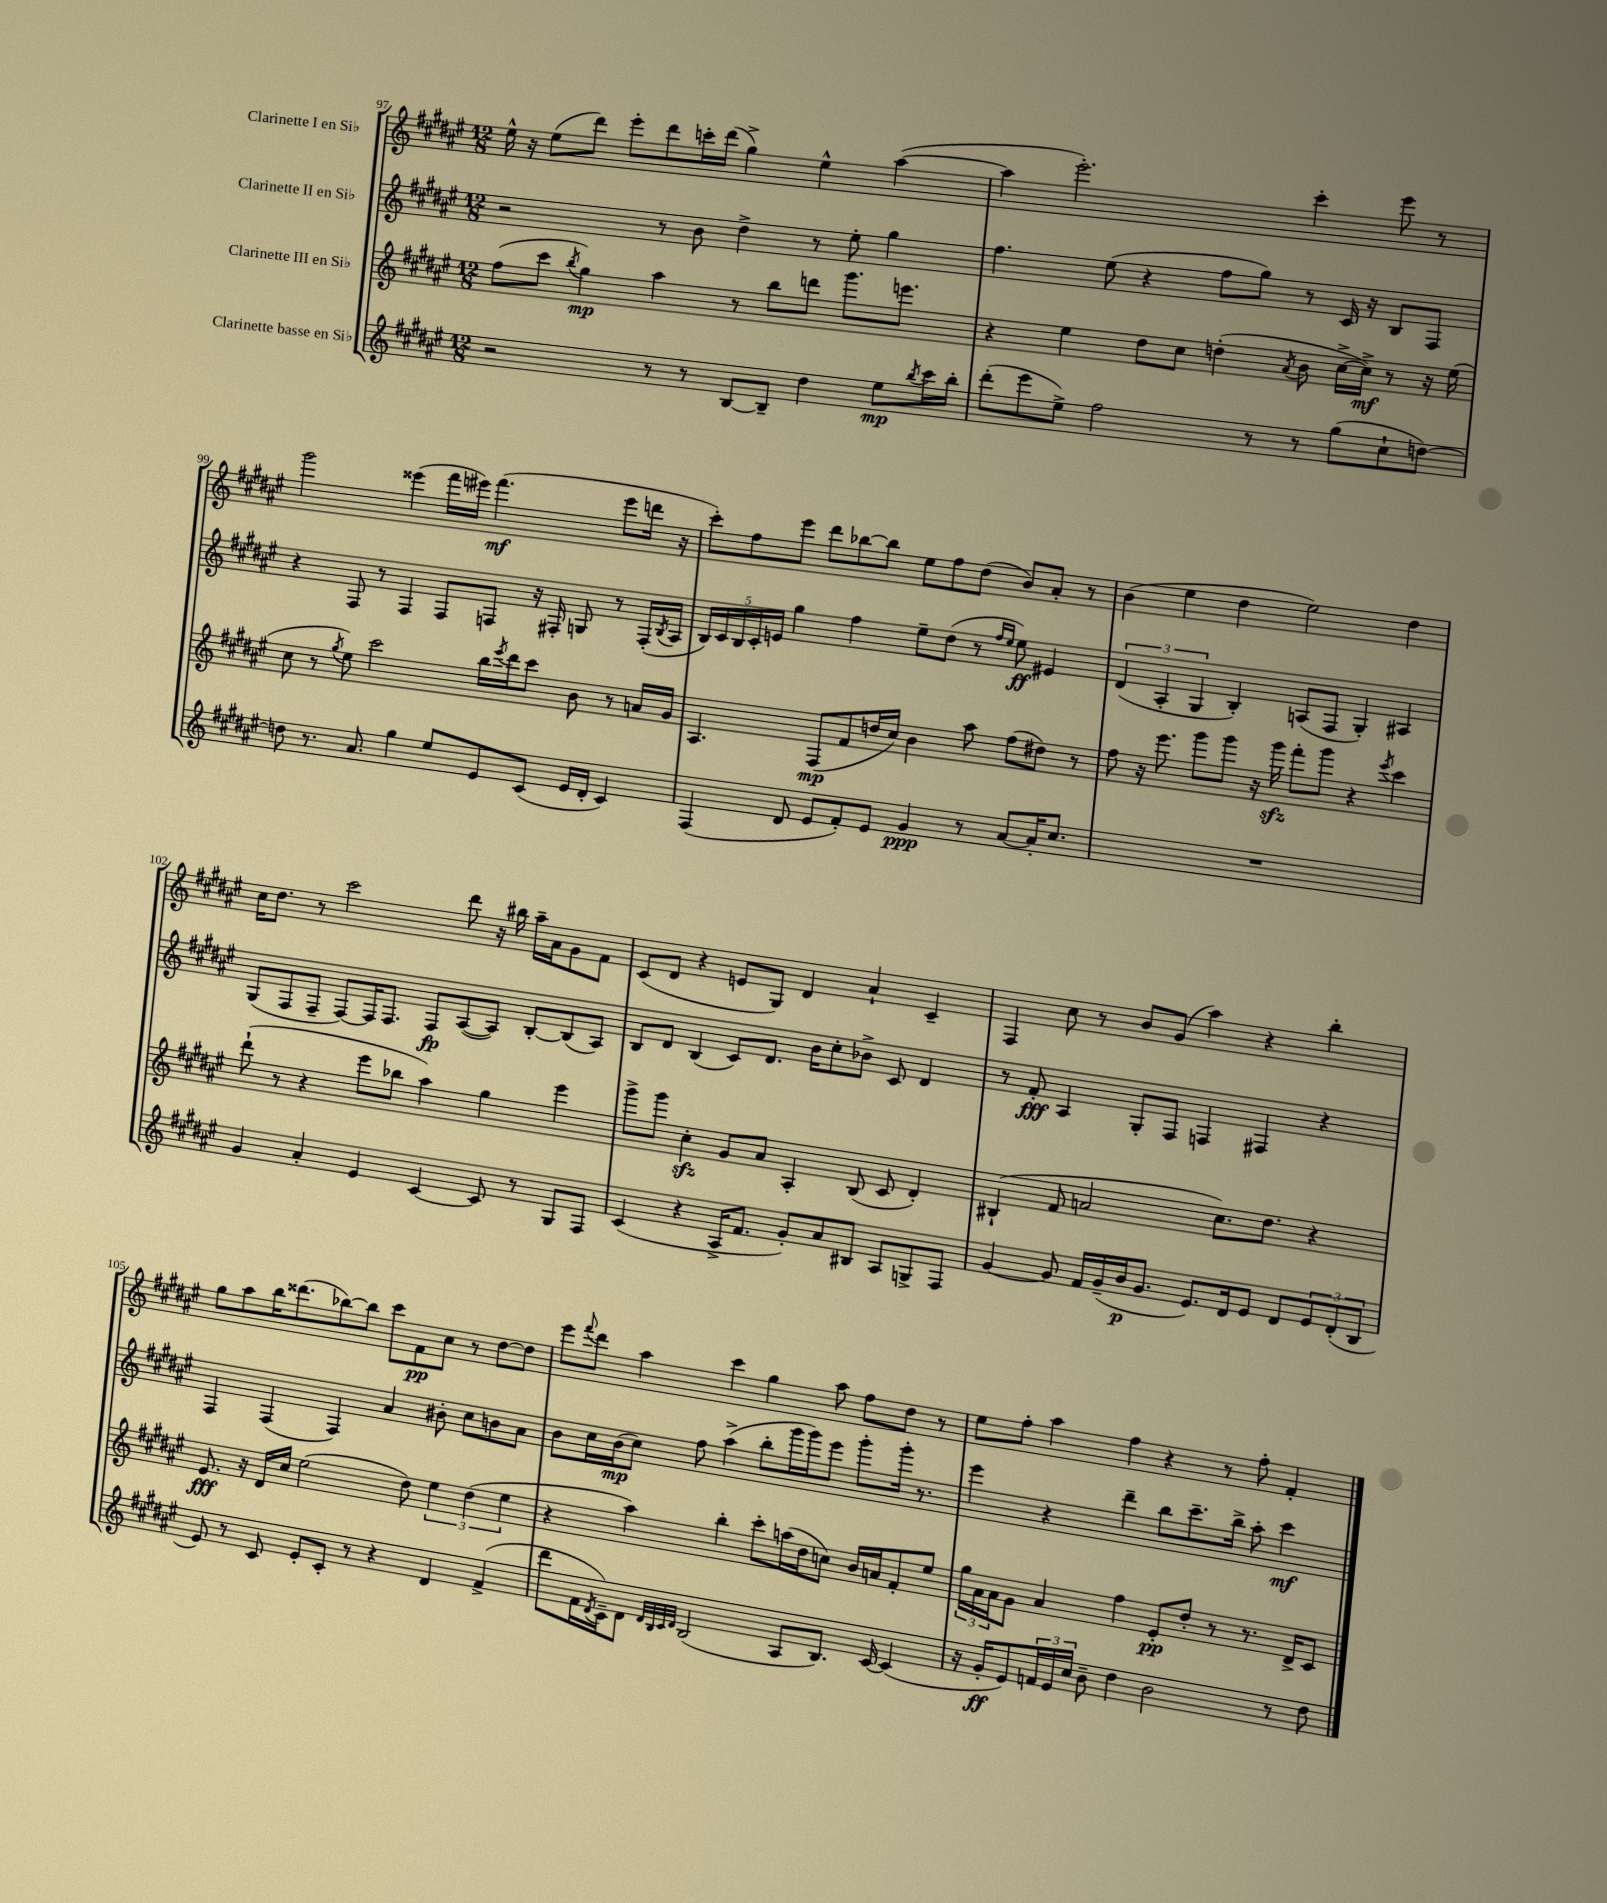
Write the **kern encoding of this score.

**kern	**dynam	**kern	**dynam	**kern	**dynam	**kern	**dynam
*part4	*part4	*part3	*part3	*part2	*part2	*part1	*part1
*staff4	*staff4	*staff3	*staff3	*staff2	*staff2	*staff1	*staff1
*I"Clarinette basse en Si♭	*	*I"Clarinette III en Si♭	*	*I"Clarinette II en Si♭	*	*I"Clarinette I en Si♭	*
*clefG2	*	*clefG2	*	*clefG2	*	*clefG2	*
*k[f#c#g#d#a#e#]	*	*k[f#c#g#d#a#e#]	*	*k[f#c#g#d#a#e#]	*	*k[f#c#g#d#a#e#]	*
*M12/8	*	*M12/8	*	*M12/8	*	*M12/8	*
=97	=97	=97	=97	=97	=97	=97	=97
2r	.	(8ff#\L	.	2r	.	16ee#^^\	.
.	.	.	.	.	.	16r	.
.	.	8ccc#\J	.	.	.	(8ee#\L	.
.	.	8qbb/	.	.	.	.	.
.	.	4gg#\)	mp	.	.	8ddd#\J)	.
.	.	.	.	.	.	8eee#'\L	.
8r	.	4aa#\	.	8r	.	8ddd#\	.
8r	.	.	.	8b\	.	16cccn'\L	.
.	.	.	.	.	.	(16ddd#\JJ	.
[8B/L	.	8r	.	4dd#^\	.	4gg#^\)	.
8B~/J]	.	8bb\L	.	.	.	.	.
4dd#\	.	8dddn\J	.	8r	.	4ee#^^\	.
.	.	8.ggg#\L	.	8ee#'\	.	.	.
8ee#\L	mp	.	.	4gg#\	.	([4aa#\	.
.	.	8.eeen\J	.	.	.	.	.
8qbb/	.	.	.	.	.	.	.
16ccc#\L	.	.	.	.	.	.	.
16bb'\JJ	.	.	.	.	.	.	.
=98	=98	=98	=98	=98	=98	=98	=98
(8ddd#'\L	.	4r	.	4.ff#\	.	4aa#\]	.
8eee#\	.	.	.	.	.	.	.
8ee#^\J)	.	4ee#\	.	.	.	2.eee#'\)	.
2ff#\	.	.	.	(8ee#\	.	.	.
.	.	8dd#\L	.	4r	.	.	.
.	.	8cc#\J	.	.	.	.	.
.	.	(4ddn'\	.	8ff#\L	.	.	.
8r	.	.	.	8gg#\J)	.	.	.
.	.	8qa#/	.	.	.	.	.
8r	.	8b\	.	8r	.	4ccc#'\	.
(8gg#\L	.	[16cc#^\LL	.	16c#/	.	.	.
.	.	16cc#^\JJ])	mf	16r	.	.	.
8cc#`\	.	8r	.	8B/L	.	8eee#\	.
[8ddn\J)	.	16r	.	8F#/J	.	8r	.
.	.	(16ee#\	.	.	.	.	.
!!LO:LB:g=z
=99	=99	=99	=99	=99	=99	=99	=99
8ddn\]	.	8cc#\	.	4r	.	2ggg#\	.
8.r	.	8r	.	.	.	.	.
.	.	8qgg#/	.	.	.	.	.
.	.	8ee#\)	.	8F#/	.	.	.
8.a#/	.	.	.	.	.	.	.
.	.	2ccc#\	.	8r	.	.	.
4gg#\	.	.	.	4F#/	.	(4eee##X\	.
8ee#/L	.	.	.	8F#/L	.	16fff#\LL	.
.	.	.	.	.	.	16eee#X\JJ)	.
8e#/	.	16bb\LL	.	8Fn/J	.	(4.fff#\	mf
.	.	8qeee#/	.	.	.	.	.
.	.	16ddd#\J	.	.	.	.	.
(8c#/J	.	8ccc#\J	.	16r	.	.	.
.	.	.	.	16F#X'/	.	.	.
16e#/LL	.	8b\	.	8Gn/	.	.	.
16d#'/JJ	.	.	.	.	.	.	.
4c#/)	.	8r	.	8r	.	8eee#\L	.
.	.	16an/LL	.	(16F#'/LL	.	16dddn\Jk	.
.	.	.	.	8qB/	.	.	.
.	.	16g#/JJ	.	16A#/JJ	.	16r	.
=100	=100	=100	=100	=100	=100	=100	=100
(4F#/	.	4.A#/	.	20B/LL)	.	8ccc#'\L)	.
.	.	.	.	20c#/	.	.	.
.	.	.	.	20B/	.	.	.
.	.	.	.	.	.	8ff#\	.
.	.	.	.	20c#'/	.	.	.
.	.	.	.	20en/JJ	.	.	.
8d#/	.	.	.	4gg#\	.	8eee#\J	.
8e#/L	.	(8F#/L	mp	.	.	8ddd#\L	.
8f#'/)	.	8f#/	.	4ff#\	.	[8bb-X\	.
8e#/J	.	16ddn/L	.	.	.	8bb-\J]	.
.	.	16cc#/JJ)	.	.	.	.	.
4g#/	ppp	4b\	.	8ee#~\L	.	8ee#\L	.
.	.	.	.	(8dd#\J	.	8ff#\	.
8r	.	8aa#\	.	8r	.	(8dd#\J	.
.	.	.	.	16qqff#/LL	.	.	.
.	.	.	.	16qqee#/JJ	.	.	.
[8a#/L	.	(8ff#\L	.	8ee#\)	ff	8b/L)	.
16a#'/K]	.	8dd#X\J)	.	4e#X/	.	8a#'/J	.
8.cc#/J	.	.	.	.	.	.	.
.	.	8r	.	.	.	8r	.
=101	=101	=101	=101	=101	=101	=101	=101
1.r	.	8ff#\	.	(6d#/	.	(4b\	.
.	.	16r	.	.	.	.	.
.	.	.	.	6A#'/	.	.	.
.	.	8.eee#\	.	.	.	.	.
.	.	.	.	.	.	4ee#\	.
.	.	.	.	6G#/	.	.	.
.	.	8ggg#\L	.	.	.	.	.
.	.	8ggg#\J	.	4B'/)	.	4dd#\	.
.	.	16r	.	.	.	.	.
.	.	16ggg#zz\	.	.	.	.	.
.	.	8fff#'\L	.	(8An/L	.	2ee#\)	.
.	.	8ggg#\J	.	8F#/J	.	.	.
.	.	4r	.	4G#'/)	.	.	.
.	.	8qeee#/	.	.	.	.	.
.	.	4ccc#\	.	4A#X/	.	4dd#\	.
!!LO:LB:g=z
=102	=102	=102	=102	=102	=102	=102	=102
4g#/	.	(8ddd#`\	.	(8G#/L	.	16cc#\KL	.
.	.	.	.	.	.	8.dd#\J	.
.	.	8r	.	8F#/	.	.	.
4a#'/	.	4r	.	8F#~/J	.	8r	.
.	.	.	.	[8F#/L)	.	2ccc#\	.
4e#/	.	8eee#\L	.	16F#/K]	.	.	.
.	.	.	.	8.F#/J	.	.	.
.	.	8bb-X\J	.	.	.	.	.
[4c#/	.	4aa#\)	.	8F#/L	fp	.	.
.	.	.	.	([8A#/	.	8ddd#\	.
8c#/]	.	4gg#\	.	8A#/J])	.	16r	.
.	.	.	.	.	.	16bb#X\	.
8r	.	.	.	[8B'/L	.	16aa#~\LL	.
.	.	.	.	.	.	16a#\J	.
8G#/L	.	4eee#\	.	(8B/]	.	8g#\	.
8F#/J	.	.	.	8A#/J)	.	8f#\J	.
=103	=103	=103	=103	=103	=103	=103	=103
(4c#/	.	8ggg#^\L	.	8B/L	.	(8c#/L	.
.	.	8ggg#\J	.	8d#/J	.	8d#/J	.
4r	.	4cc#zz'\	.	(4B/	.	4r	.
16A#^/KL	.	8g#/L	.	8c#/L)	.	8en/L	.
8.f#/J	.	.	.	.	.	.	.
.	.	8a#/J	.	8.d#/J	.	8G#/J)	.
8g#'/L)	.	4A#'/	.	.	.	4d#/	.
.	.	.	.	16b\KL	.	.	.
8a#/	.	.	.	8cc#'\	.	.	.
8B#X/J	.	(8B/	.	8b-X^\J	.	4a#`/	.
8A#/L	.	8c#/	.	8c#/	.	.	.
8Gn^/	.	4d#'/)	.	4d#/	.	4c#~/	.
8F#/J	.	.	.	.	.	.	.
=104	=104	=104	=104	=104	=104	=104	=104
[4g#/	.	(4B#X`/	.	8r	.	4F#/	.
.	.	.	.	8f#'/	fff	.	.
8g#/]	.	8f#/	.	4A#/	.	8cc#\	.
16f#/LL	.	2an/	.	.	.	8r	.
(16g#~/	.	.	.	.	.	.	.
16b/J	p	.	.	8G#'/L	.	8b/L	.
8.g#/J	.	.	.	.	.	.	.
.	.	.	.	8F#/J	.	(8g#/J	.
8.e#/L)	.	.	.	4Fn/	.	4aa#\)	.
.	.	8.cc#\L)	.	.	.	.	.
16d#/k	.	.	.	.	.	.	.
8e#/J	.	.	.	4F#X/	.	4r	.
.	.	8.dd#\J	.	.	.	.	.
8d#/L	.	.	.	.	.	.	.
12e#/	.	4r	.	4r	.	4bb'\	.
(12d#'/	.	.	.	.	.	.	.
12B/J	.	.	.	.	.	.	.
!!LO:LB:g=z
=105	=105	=105	=105	=105	=105	=105	=105
8e#/)	.	8.e#/	fff	4F#/	.	8gg#\L	.
8r	.	.	.	.	.	8aa#\	.
.	.	16r	.	.	.	.	.
8c#/	.	16d#/LL	.	(4F#/	.	16bb\K	.
.	.	16cc#/JJ	.	.	.	(8.ddd##X\	.
8e#'/L	.	(2ee#\	.	.	.	.	.
8c#'/J	.	.	.	4F#/)	.	[8bb-X\)	.
8r	.	.	.	.	.	8bb-\J]	.
4r	.	.	.	4a#/	.	8ccc#\L	.
.	.	8dd#\)	.	.	.	8f#\	pp
4d#/	.	6ee#\	.	8b#X'\	.	8cc#\J	.
.	.	.	.	8cc#\L	.	8r	.
.	.	(6dd#\	.	.	.	.	.
(4f#^/	.	.	.	8bn\	.	[8dd#\L	.
.	.	6ee#\	.	.	.	.	.
.	.	.	.	8a#\J	.	8dd#\J]	.
=106	=106	=106	=106	=106	=106	=106	=106
8ddd#\L	.	4r	.	8b\L	.	8eee#\L	.
.	.	.	.	.	.	8qqfff#/	.
16f#\L	.	.	.	16cc#\L	.	8ddd#\J	.
8qd#/	.	.	.	.	.	.	.
16c#~\J)	.	.	.	(16b\J	mp	.	.
8d#\J	.	4aa#\)	.	8cc#\J)	.	4aa#\	.
32qqd#/LLL	.	.	.	.	.	.	.
32qqB/	.	.	.	.	.	.	.
32qqc#/	.	.	.	.	.	.	.
32qqd#/JJJ	.	.	.	.	.	.	.
(2B/	.	.	.	8ff#\	.	.	.
.	.	4bb'\	.	(4aa#^\	.	4ccc#\	.
.	.	8ccc#'\L	.	8bb'\L	.	4gg#\	.
8A#/L	.	(16aan\L	.	16ggg#\L	.	.	.
.	.	16dd#\J	.	16ggg#\J)	.	.	.
8.B/J)	.	8ccn\J)	.	8eee#\J	.	8aa#\	.
.	.	16b/LL	.	8ggg#'\L	.	8ff#\L	.
[16c#/	.	16an/J	.	.	.	.	.
(4c#/]	.	8f#'/	.	16ggg#'\Jk	.	8dd#\J	.
.	.	.	.	8.r	.	.	.
.	.	8ee#/J	.	.	.	8r	.
=107	=107	=107	=107	=107	=107	=107	=107
16r	.	24gg#\LL	.	4eee#\	.	8ee#\L	.
.	.	24a#\	.	.	.	.	.
16g#'/KL	ff	.	.	.	.	.	.
.	.	24a#\J	.	.	.	.	.
8e#/)	.	8g#\J	.	.	.	8ff#'\J	.
24fn/L	.	4a#/	.	4r	.	4aa#\	.
24e#/	.	.	.	.	.	.	.
24cc#/JJ	.	.	.	.	.	.	.
8b~\	.	.	.	.	.	.	.
4dd#\	.	4ff#\	.	4ddd#~\	.	4ff#\	.
2b\	.	8e#'/L	pp	8bb\L	.	4r	.
.	.	8dd#'/J	.	8.ccc#~\	.	.	.
.	.	8r	.	.	.	8r	.
.	.	.	.	16bb^\Jk	.	.	.
.	.	8.r	.	8aa#'\	.	8ff#'\	.
8r	.	.	.	4ccc#\	mf	4f#'/	.
.	.	16d#^/KL	.	.	.	.	.
8dd#\	.	8c#/J	.	.	.	.	.
==	==	==	==	==	==	==	==
*-	*-	*-	*-	*-	*-	*-	*-
